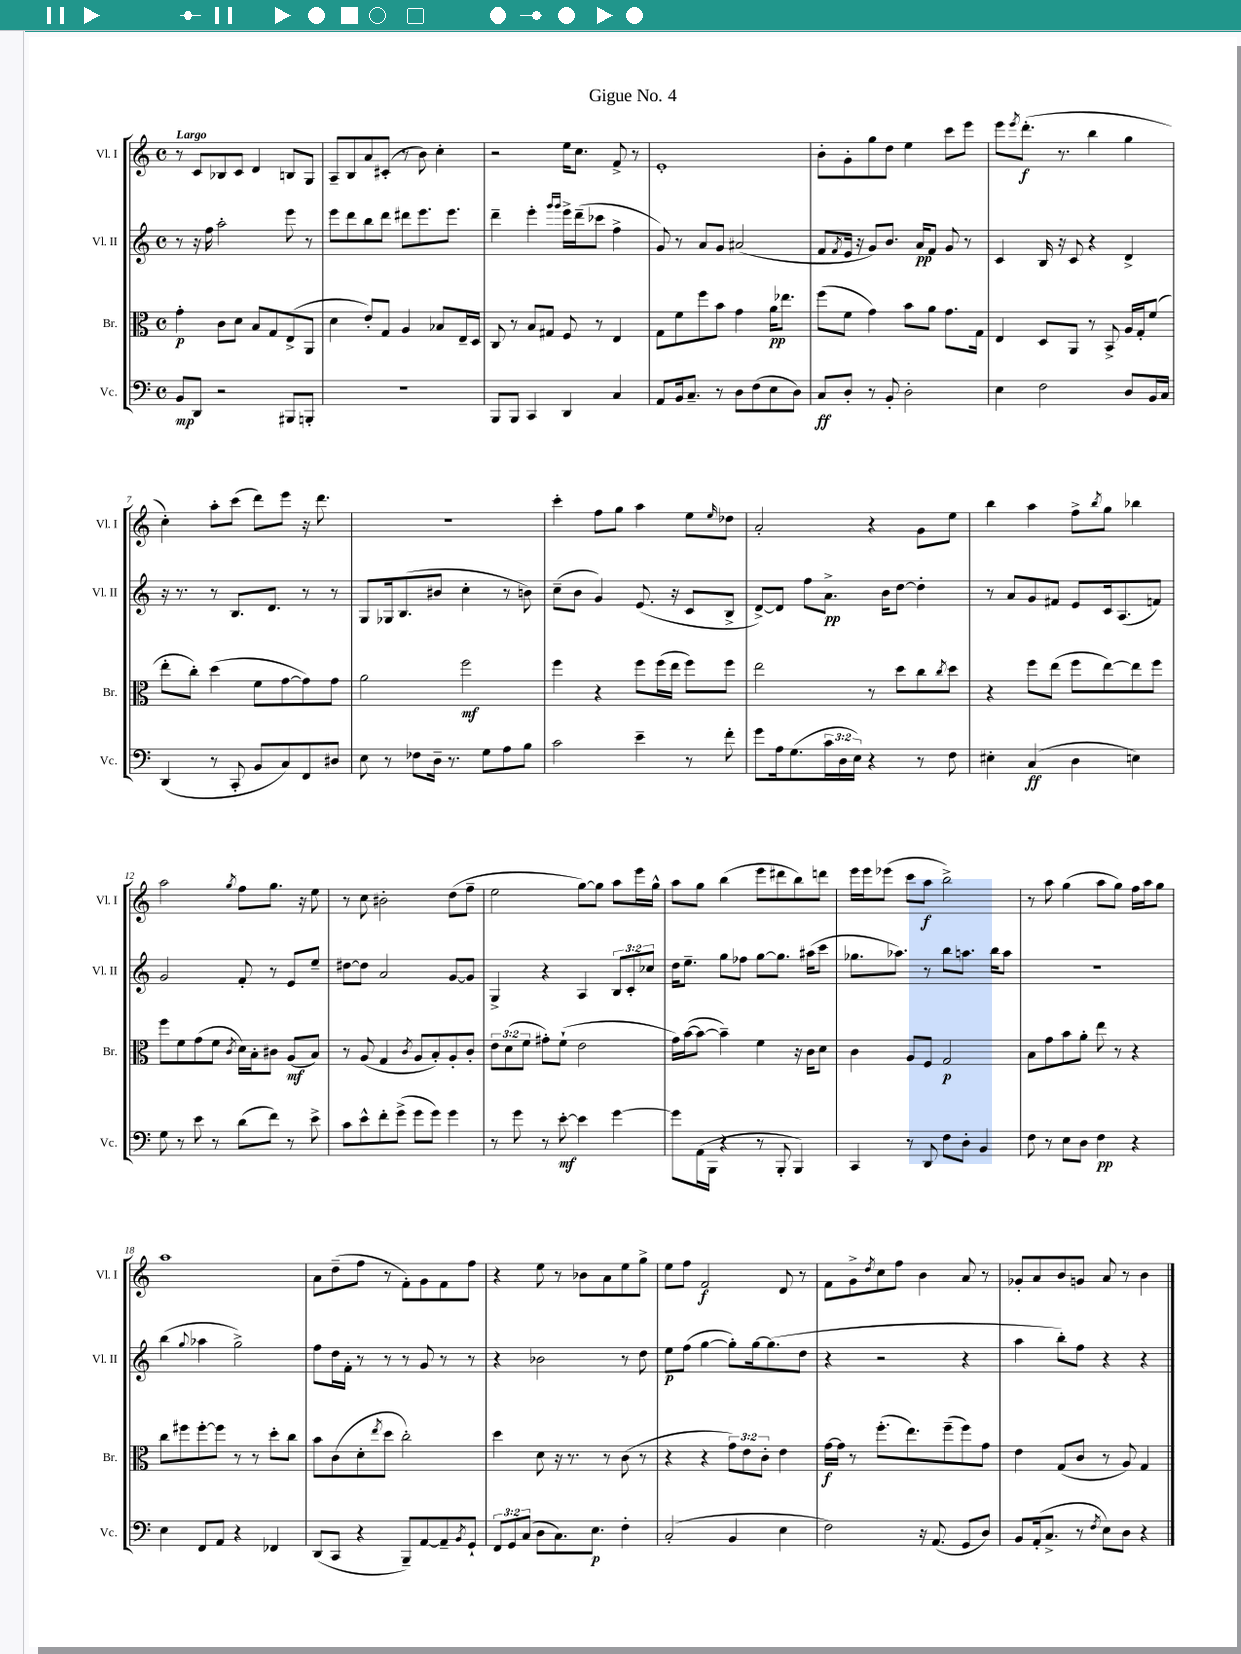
\header { title = "Gigue No. 4" }
<<
\new StaffGroup <<
\new Staff = "s0" \with { instrumentName = "Vl. I" shortInstrumentName = "Vl. I" } {
    \clef treble \key c \major \defaultTimeSignature \time 4/4 \tempo "Largo"
    r8 c'8 bes8 c'8 d'4 b8 g8 |
    a8-- b8 a'8 cis'8-.( r8 b'8) c''4-. |
    r2 e''16 c''8. f'8-> r8 |
    e'1-. |
    b'8-. g'8-. g''8 d''8 e''4 c'''8 e'''8 |
    e'''8 \acciaccatura { e'''8 } d'''8.-.\f( r8. b''4 g''4 |
    c''4-.) a''8-. c'''8( d'''8) e'''8 r16 d'''8. |
    R1 |
    c'''4-. f''8 g''8 a''4 e''8 \grace { e''16 } des''8 |
    a'2-. r4 g'8 e''8 |
    b''4 a''4 f''8-> \acciaccatura { b''8 } g''8 bes''4 |
    a''2 \acciaccatura { g''8 } f''8 g''8. r16 e''8 |
    r8 c''8 bis'2-. d''8( f''8-- |
    e''2 g''8~) g''8 a''8 e'''16 g''16-^ |
    a''8 g''8 b''4( e'''8 dis'''8 b''8) d'''8 |
    e'''16 e'''16 ees'''8( c'''8 a''8\f b''2->) |
    r8 a''8 g''4( a''8 g''8) f''16 a''16 g''8 |
    a''1 |
    a'8 d''8--( f''8 r8 f'8-.) g'8 f'8 f''8 |
    r4 e''8 r8 bes'8 a'8 e''8 g''8-> |
    e''8 f''8 f'2\f d'8 r8 |
    f'8 g'8-> \acciaccatura { d''8 } c''8 f''8 b'4 a'8 r8 |
    ges'8-. a'8 b'8 g'8 a'8 r8 b'4 \bar "|." |
}
\new Staff = "s1" \with { instrumentName = "Vl. II" shortInstrumentName = "Vl. II" } {
    \clef treble \key c \major \defaultTimeSignature \time 4/4 \override Staff.TupletNumber.text = #tuplet-number::calc-fraction-text
    r8 r16 f''16 a''2-. e'''8 r8 |
    e'''8 d'''8 b''8 d'''8 dis'''8 e'''8. e'''8. |
    d'''4-- e'''4-. \grace { g'''16 g'''16 } e'''16-> d'''16--( ces'''8 f''4-> |
    g'8) r8 a'8 g'8 ais'2( |
    f'8 \acciaccatura { f'8 } e'16 r16 g'8) b'8. a'16\pp f'8 g'8 r8 |
    c'4 b16 r16 c'8 r4 d'4-> |
    r16 r8. r8 b8. d'8. r8 r8 |
    g8 ges16 b8.( bis'8 c''4-. r8 b'8) |
    c''8--( b'8 g'4) e'8.( r16 c'8 b8-> |
    d'8~->) d'8 f''8 a'8.->\pp b'16 d''8~ d''4-. |
    r8 a'8 g'8 fis'8 e'8 c'16 a8.( f'8) |
    g'2 f'8-. r8 e'8 e''8-- |
    dis''8~ dis''8 a'2 g'8~ g'8 |
    g4-> r4 a4 \tuplet 3/2 { b8 c'8-. ces''8 } |
    d''16 e''8.-- g''8 fes''8 g''8~ g''8. ais''16( c'''8 |
    ges''8. aes''8.) r8 b''8 a''8. b''16 a''8 |
    R1 |
    b''4( \appoggiatura { g''8 } aes''4 g''2->) |
    f''8 d''16 f'16-. r8 r8 r8 g'8 r8 r8 |
    r4 bes'2 r8 d''8 |
    e''8\p f''8( g''4~ g''8-.) g''16~ g''8.( d''8 |
    r4 r2 r4 |
    a''4 b''8-.) f''8 r4 r4 \bar "|." |
}
\new Staff = "s2" \with { instrumentName = "Br." shortInstrumentName = "Br." } {
    \clef alto \key c \major \defaultTimeSignature \time 4/4 \override Staff.TupletNumber.text = #tuplet-number::calc-fraction-text
    g'4-.\p c'8 d'8 b8 g8 e8->( a,8 |
    d'4 e'8-.) g8 a4 bes8 e16-- d16 |
    c8 r8 b8 gis8 f8 r8 e4 |
    g8 f'8 f''8 b'8 g'4 a'16\pp ees''8. |
    f''8( f'8 g'4) b'8 a'8 g'8. g16 |
    e4 d8 a,8 r8 b,8-> a16 g16-. f'8( |
    e''8-. c''8-.) d''4( f'8 g'8~ g'8) g'8 |
    a'2 f''2\mf |
    f''4 r4 f''8 f''16( e''16 f''8) f''8 |
    e''2 r8 d''8 c''8 \acciaccatura { c''8 } d''8 |
    r4 f''8 e''8( f''8 e''8~) e''8 f''8 |
    f''8 f'8 g'8( f'8 \acciaccatura { c'8 } d'16) b16-. cis'8 a8\mf( b8) |
    r8 a8( g4 \acciaccatura { c'8 } a8 b8-.) a8-. c'8-. |
    \tuplet 3/2 { e'8 d'8( f'8 } gis'8-.) f'8-!( e'2 |
    g'16) b'16~( b'8~ b'4--) f'4 r16 c'16 d'8 |
    c'4 a8 f8 g2\p |
    b8 g'8 b'8 a'8-. e''8 r8 r4 |
    c''8 fis''8 fis''8~-. fis''8 r8 r8 d''8-. c''8 |
    b'8 c'8( d'8-. \acciaccatura { e''8 } d''8 c''2-.) |
    d''4 d'8 r16 r8. r8 c'8( r8 |
    r4 r4 \tuplet 3/2 { g'8) e'8 c'8-. } e'4 |
    g'16~\f g'16 r8 f''8.-.( e''8.) f''8--( f''8) g'8 |
    e'4 g8( c'8 r8 a8) g4 \bar "|." |
}
\new Staff = "s3" \with { instrumentName = "Vc." shortInstrumentName = "Vc." } {
    \clef bass \key c \major \defaultTimeSignature \time 4/4 \override Staff.TupletNumber.text = #tuplet-number::calc-fraction-text
    b,8\mp d,8 r2 bis,,8 b,,8-. |
    R1 |
    b,,8 b,,8 c,4 d,4 c4 |
    a,8 b,16 c8.-- r8 d8 f8( e8 d8) |
    c8\ff d8-. r8 b,8-. d2-. |
    e4 f2 d8 b,16 c16 |
    d,4( r8 c,8-. b,8 c8) f,8 dis8 |
    e8 r8 fes8 d16-- r8. g8 a8 b8 |
    c'2 e'4-- r8 f'8-. |
    g'8 a16 g8.( \tuplet 3/2 { c'16 d16 e16) } r4 r8 f8 |
    eis4-. c4\ff( d4 e4) |
    g8 r8 e'8 r8 d'8( f'8) r8 e'8-> |
    c'8 e'8-^ f'8-. g'8->( g'8 g'8) g'4 |
    r8 g'8 r8 e'8~-.\mf e'4 g'4~ |
    g'8 a,16( b,,16 r4 r8 b,,8-. b,,4) |
    c,4 r8 d,8 f8 d8-. b,4 |
    f8 r8 e8 d8 f4\pp r4 |
    e4 f,8 a,8 r4 fes,4 |
    d,8( c,8 r4 b,,8--) a,8~ a,8-- \acciaccatura { b,8 } g,8-! |
    \tuplet 3/2 { f,8 g,8 c8( } d8 c8.) e8.\p f4-. |
    c2-.( b,4 e4 |
    f2) r16 a,8.( g,8 d8) |
    b,8 a,16-.( c8.-> r8 \acciaccatura { f8 } e8) d8 r4 \bar "|." |
}
>>
>>
